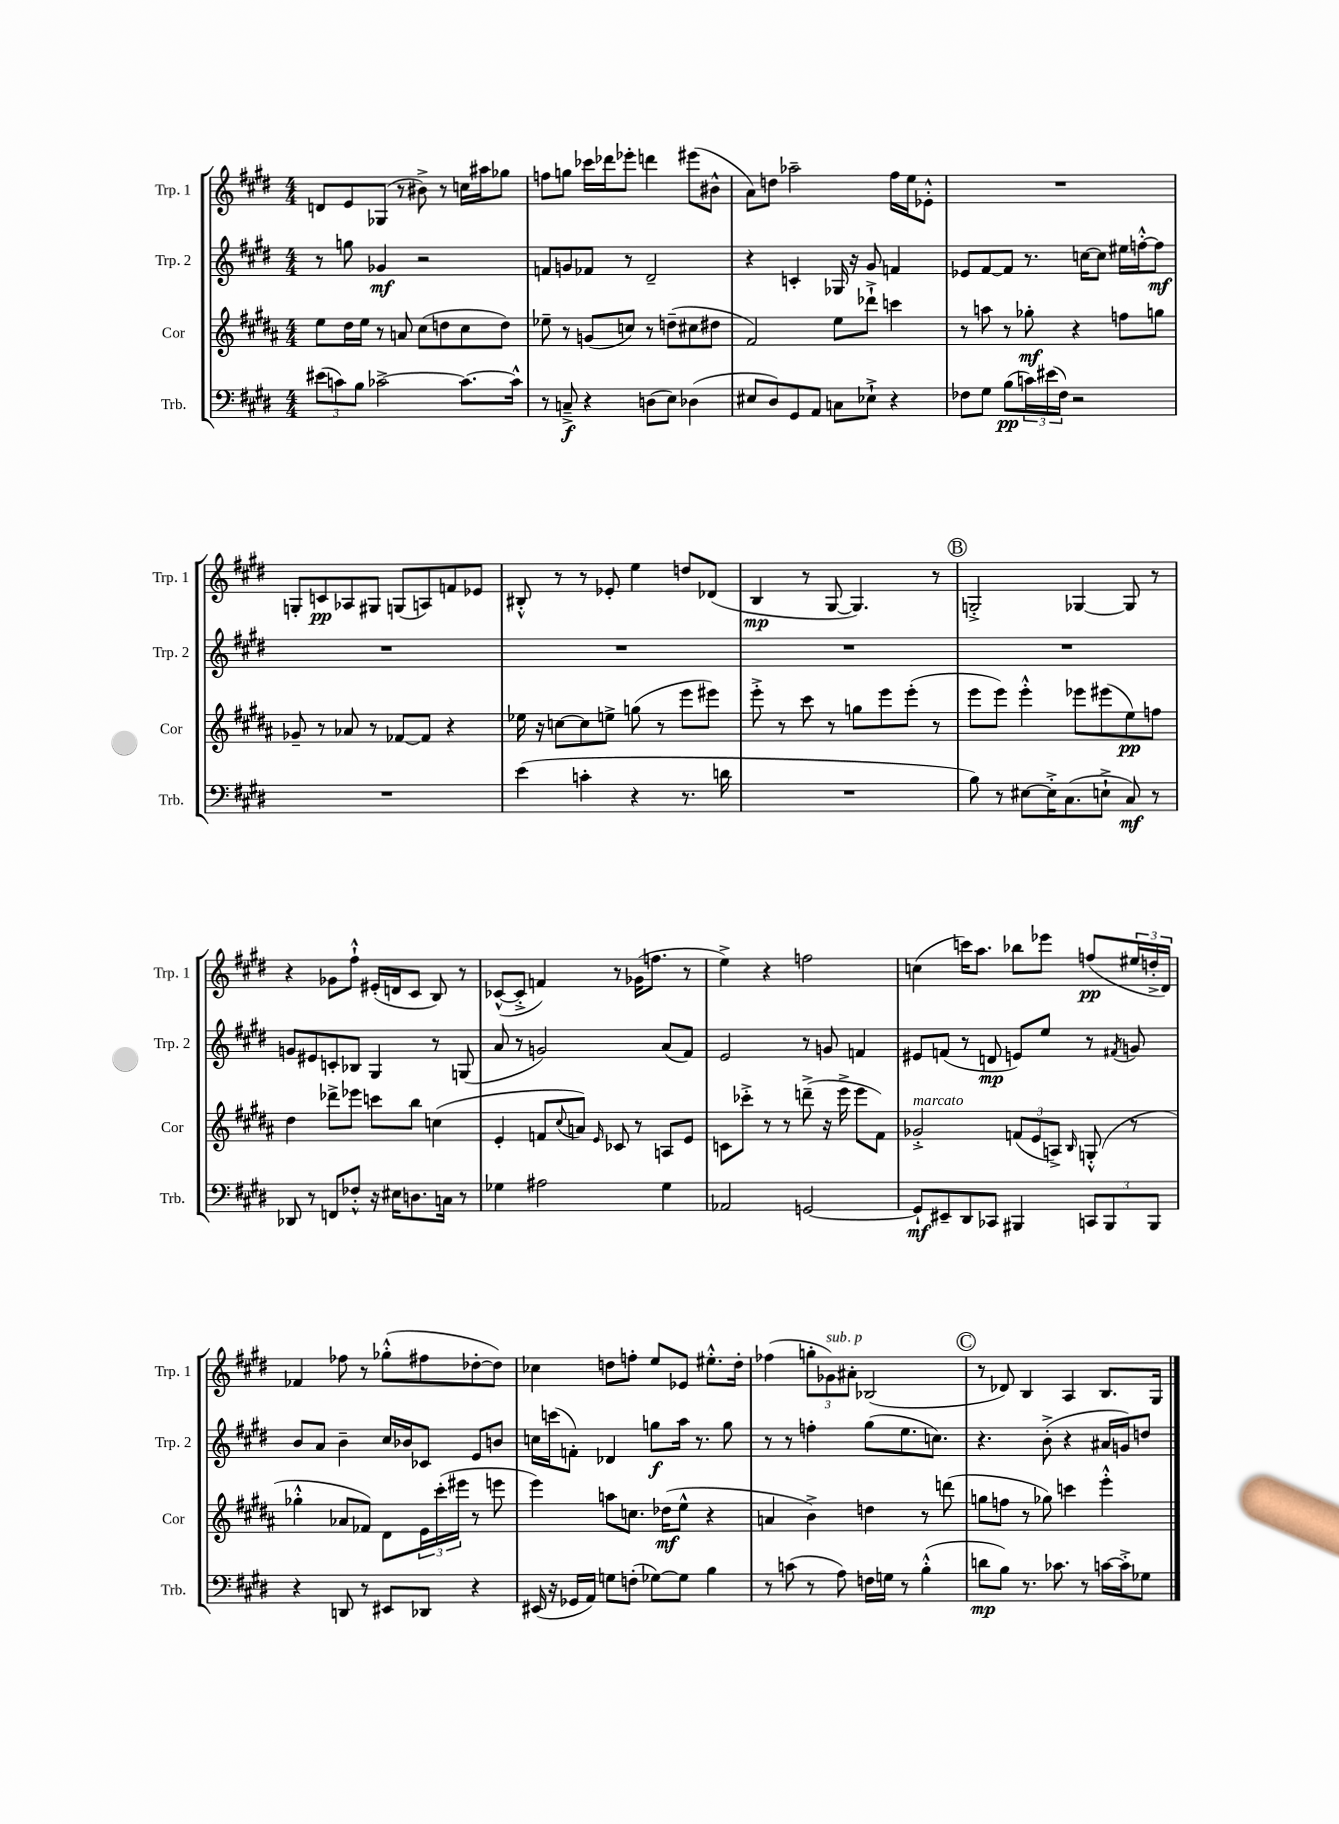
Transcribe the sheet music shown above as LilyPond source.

<<
\new StaffGroup <<
\new Staff = "s0" \with { instrumentName = "Trp. 1" shortInstrumentName = "Trp. 1" } {
    \clef treble \key e \major \numericTimeSignature \time 4/4
    d'8 e'8 ges8( r8 bis'8->) r8 c''16 ais''16 ges''8 |
    f''8 g''8 ces'''16 des'''16 ees'''8-. d'''4 eis'''8( bis'8-^ |
    a'8) d''8 aes''2-- fis''16 e''16 ees'8-.-^ |
    R1 |
    g8-. c'8\pp aes8 gis8 g8( a8) f'8 ees'8 |
    bis8-.-^ r8 r8 ees'8-. e''4 d''8 des'8( |
    b4\mp r8 gis8~ gis4.) r8 |
    \mark \markup { \circle "B" } g2-.-> ges4~ ges8 r8 |
    r4 ges'8 fis''8-!-^ eis'16-.( d'16 cis'8 b8) r8 |
    ces'8~-^( ces'8-.-> f'4) r8 ges'16( f''8. r8 |
    e''4->) r4 f''2 |
    c''4( c'''16) a''8. bes''8 ees'''8 f''8\pp( \tuplet 3/2 { eis''16 d''16-.-> dis'16) } |
    fes'4 fes''8 r8 ges''8-.-^( fis''8 des''8~-. des''8) |
    ces''4 d''8 f''8-. e''8 ees'8 eis''8.-.-^ d''16-. |
    fes''4( \tuplet 3/2 { g''8-. ges'8^\markup { \italic "sub. p" }) ais'8-. } bes2( |
    \mark \markup { \circle "C" } r8 des'8) b4 a4 b8. gis16 \bar "|." |
}
\new Staff = "s1" \with { instrumentName = "Trp. 2" shortInstrumentName = "Trp. 2" } {
    \clef treble \key e \major \numericTimeSignature \time 4/4
    r8 g''8 ges'4\mf r2 |
    f'8 g'8 fes'8 r8 dis'2-- |
    r4 c'4-. ges16 r16 gis'8 f'4 |
    ees'8 fis'8~ fis'8 r8. c''16~ c''8 eis''16 f''16~-.-^ f''8\mf |
    R1 |
    R1 |
    R1 |
    \mark \markup { \circle "B" } R1 |
    g'8 eis'8 c'8-. bes8 gis4 r8 g8( |
    a'8 r8 g'2) a'8( fis'8) |
    e'2 r8 g'8 f'4 |
    eis'8 f'8( r8 d'8\mp e'8) e''8 r8 \acciaccatura { fis'8 } g'8 |
    b'8 a'8 b'4-- cis''16 bes'16 ces'8 e'8 b'8 |
    c''16 c'''16( f'8-.) des'4 g''8\f a''16 r8. g''8 |
    r8 r8 f''4-. gis''8( e''8. c''8.) |
    \mark \markup { \circle "C" } r4. b'8-.->( r4 ais'16 g'16) d''8 \bar "|." |
}
\new Staff = "s2" \with { instrumentName = "Cor" shortInstrumentName = "Cor" } {
    \clef treble \key b \major \numericTimeSignature \time 4/4
    e''8 dis''16 e''16 r8 a'8 cis''8( d''8 cis''8 d''8) |
    ees''8-- r8 g'8( c''8) r8 d''8--( cis''8 dis''8 |
    fis'2) e''8 des'''8-!-> c'''4 |
    r8 a''8 r8 ges''8-.\mf r4 f''8 g''8 |
    ges'8-- r8 aes'8 r8 fes'8~ fes'8 r4 |
    ees''16 r16 c''8~ c''8 e''8-> g''8( r8 e'''8 eis'''8) |
    e'''8-.-> r8 cis'''8 r8 g''8 e'''8 e'''8-.( r8 |
    \mark \markup { \circle "B" } e'''8 e'''8) e'''4-.-^ ees'''8 eis'''8( e''8\pp) f''8 |
    dis''4 des'''8-> ees'''8 c'''8 b''8 c''4( |
    e'4-. f'8 \appoggiatura { cis''8 } a'8) \grace { e'16 } ces'8 r8 a8 e'8 |
    c'8 ces'''8-.-> r8 r8 d'''8--->( r16 e'''16-> e'''8 fis'8) |
    ges'2-.->^\markup { \italic "marcato" } \tuplet 3/2 { f'8( e'8 a8->) } \grace { b16 } g8-.-^( r8 |
    ges''4-.-^ aes'8 fes'8) dis'8 \tuplet 3/2 { e'16 cis'''16-.( eis'''16 } r8 e'''8 |
    e'''4) a''8 c''8. des''16\mf( e''8-^ r4 |
    a'4 b'4->) d''4 r8 d'''8( |
    \mark \markup { \circle "C" } g''8 f''8 r8 ges''8) c'''4 e'''4-.-^ \bar "|." |
}
\new Staff = "s3" \with { instrumentName = "Trb." shortInstrumentName = "Trb." } {
    \clef bass \key e \major \numericTimeSignature \time 4/4
    \tuplet 3/2 { eis'8( c'8) b8 } ces'2~-> ces'8.~ ces'16-^ |
    r8 c8--->\f r4 d8( e8) des4( |
    eis8 dis8) gis,8 a,8 c8 ees8-!-> r4 |
    fes8 gis8 b8\pp( \tuplet 3/2 { c'16) eis'16( fes16) } r2 |
    R1 |
    e'4( c'4-. r4 r8. d'16 |
    R1 |
    \mark \markup { \circle "B" } b8) r8 eis8~ eis16-.-> cis8.( e8-!-> cis8\mf) r8 |
    des,8 r8 f,8 fes8-.-^ r16 eis16 d8. c16 r8 |
    ges4 ais2 ges4 |
    aes,2 g,2~ |
    g,8-!\mf eis,8-- dis,8 ces,8 bis,,4 \tuplet 3/2 { c,8 bis,,8 bis,,8 } |
    r4 d,8 r8 eis,8 des,8 r4 |
    eis,16( r16 ges,16 a,16) g8 f8-.( ges8~) ges8 b4 |
    r8 c'8( r8 a8) f16 g16 r8 b4-.-^( |
    \mark \markup { \circle "C" } d'8\mp b8) r8. ces'8. r8 c'16~ c'16-.-> ges8 \bar "|." |
}
>>
>>
\layout { \context { \Score \remove "Bar_number_engraver" } }
